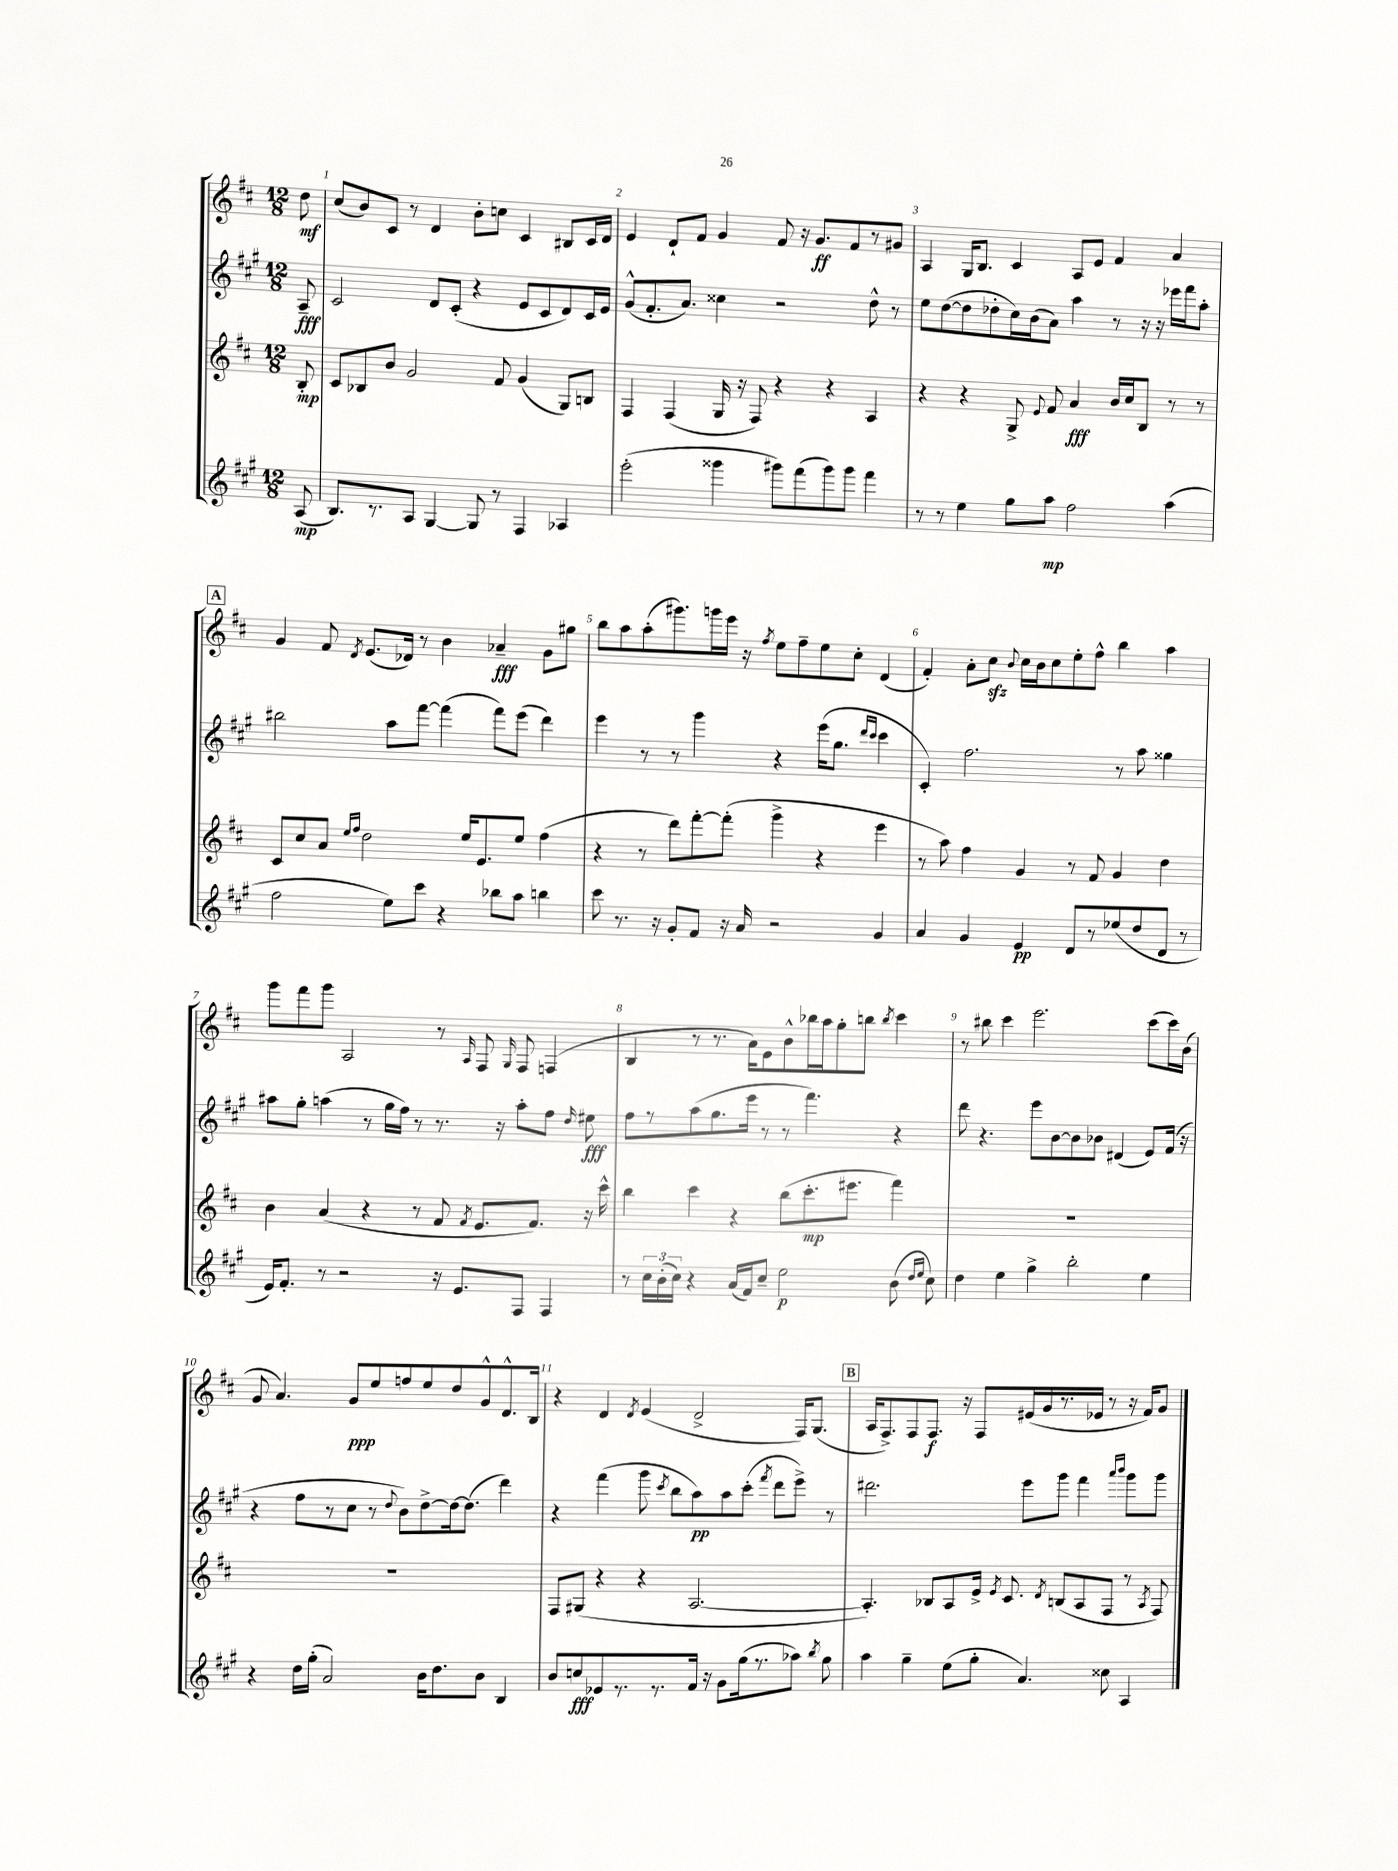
<<
\new StaffGroup <<
\new Staff = "s0" {
    \clef treble \key d \major \numericTimeSignature \time 12/8 \partial 8
    \autoBeamOff d''8\mf |
    cis''8[( b'8) cis'8] r8 d'4 b'8[-. c''8] cis'4 bis8[ cis'16 d'16] |
    e'4 d'8[-! fis'8] g'4 fis'8 r16 g'8.[\ff fis'8 r8 gis'8] |
    a4 g16[ b8.] cis'4 a8[ e'8] fis'4 a'4 |
    \mark \markup { \box "A" } g'4 fis'8 \acciaccatura { d'8 } e'8.[( des'16]) r8 b'4 aes'4--\fff g'8[ gis''8] |
    b''8[ a''8 a''8-.( gis'''8.) g'''16 e'''16] r16 \acciaccatura { fis''8 } e''8[ fis''8-- e''8 cis''8]-. d'4( |
    fis'4-.) a'8[-. cis''8]\sfz \appoggiatura { b'8 } cis''16[ b'16 cis''8 e''8-. fis''8]-^ b''4 a''4 |
    g'''8[ fis'''8 g'''8] a2 r8 \grace { a16 } fis8 \grace { g16 } fis8 f4( |
    b4 r8 r8. a'16[) e'8 b'8-^ bes''16 a''16 g''8-. b''8] \acciaccatura { b''8 } cis'''4 |
    r8 bis''8 cis'''4 e'''2. cis'''8[( cis'''16) b'16]( |
    g'8 a'4.) g'8[\ppp e''8 f''8 e''8 d''8 g'8-^ d'8.-^ b16] |
    r4 d'4 \acciaccatura { d'8 } e'4( d'2-> fis16[) g8.]( |
    \mark \markup { \box "B" } a16[ fis8.->) fis8 fis8.]\f r16 fis8[ eis'16( g'16 r8. ees'16] r8 r16 fis'16[) g'8] \bar "|." |
}
\new Staff = "s1" {
    \clef treble \key a \major \numericTimeSignature \time 12/8 \partial 8
    \autoBeamOff a8--\fff |
    cis'2 d'8[ cis'8]-.( r4 e'8[ cis'8 d'8) cis'16 e'16] |
    gis'8[-^( fis'8.-. a'8.]) cisis''4 r2 d''8-^ r8 |
    e''8[ d''8~( d''8 des''8-. cis''16) b'16( a'8]) a''4 r8 r16 r16 ees'''16[ fis'''16 a''8]-. |
    \mark \markup { \box "A" } bis''2 a''8[ fis'''8]~ fis'''4( fis'''8[) e'''8]( d'''4) |
    e'''4 r8 r8 gis'''4 r4 e'''16[( gis''8.] \grace { d'''16[ cis'''16] } cis'''4 |
    cis'4-.) fis''2. r8 a''8 gisis''4 |
    ais''8[ gis''8]-. a''4( r8 gis''16[ fis''16]) r8 r8. r16 a''8[-. fis''8] \grace { d''16 } eis''8\fff |
    fis''8[ r8 a''8( gis''8. e'''16] r8 r8 fis'''4.) r4 |
    d'''8 r4. e'''8[ b'8~ b'8 bes'8] dis'4( e'8[) fis'16]( r16 |
    r4 fis''8[ r8 cis''8] r8 \appoggiatura { d''8 } b'8[) d''8~-> d''16~ d''8.]( d'''4) |
    r4 fis'''4( gis'''8 \acciaccatura { cis'''8 } b''8[ a''8\pp) a''8 cis'''8]-.( \acciaccatura { fis'''8 } d'''8[ e'''8]->) r8 |
    \mark \markup { \box "B" } dis'''2. e'''8[ gis'''8] fis'''4 \grace { a'''16[ b'''16] } gis'''8[ gis'''8] \bar "|." |
}
\new Staff = "s2" {
    \clef treble \key d \major \numericTimeSignature \time 12/8 \partial 8
    \autoBeamOff b8-.\mp |
    cis'8[ bes8 b'8] g'2 fis'8 g'4( g8[) b8] |
    fis4 fis4( g16 r16 fis8) r4 r4 a4 |
    r4 r4 g8-> \appoggiatura { e'8 } fis'8 a'4\fff b'16[ cis''16 b8] r8 r8 |
    \mark \markup { \box "A" } cis'8[ cis''8 a'8] \grace { e''16[ fis''16] } d''2 e''16[ e'8. e''8] fis''4( |
    r4 r8 d'''8[) fis'''8~-. fis'''8]-.( g'''4-> r4 e'''4 |
    r8 a''8) fis''4 g'4 r8 fis'8 g'4 d''4 |
    b'4 a'4( r4 r8 fis'8 \acciaccatura { fis'8 } e'8.[ fis'8.]) r16 cis'''16-^ |
    b''4 cis'''4 r4 b''8[( cis'''8.-.\mp eis'''8.] fis'''4) |
    R1. |
    R1. |
    fis8[ gis8]( r4 r4 a2.~ |
    \mark \markup { \box "B" } a4.-.) bes8[ a8 e'16]-> \acciaccatura { e'8 } cis'8. \acciaccatura { d'8 } b8[( a8 fis8] r8 \acciaccatura { a8 } fis8) \bar "|." |
}
\new Staff = "s3" {
    \clef treble \key a \major \numericTimeSignature \time 12/8 \partial 8
    \autoBeamOff a8\mp( |
    b8.[) r8. a8] gis4~ gis8 r8 fis4 aes4 |
    e'''2-.( gisis'''4 gis'''8[) fis'''8( gis'''8) gis'''8] fis'''4 |
    r8 r8 e''4 gis''8[ a''8]\mp fis''2 a''4( |
    \mark \markup { \box "A" } fis''2 e''8[) cis'''8] r4 bes''8[ a''8] b''4 |
    cis'''8 r8. r16 gis'8[-. fis'8] r16 a'16 r2 gis'4 |
    a'4 gis'4 e'4\pp d'8[ r8 ees''8( d''8 d'8] r8 |
    e'16[) fis'8.]-. r8 r2 r16 e'8.[ fis8] fis4 |
    r8 \tuplet 3/2 { cis''16[ b'16-.( cis''16]) } r4 a'16[( fis'16) cis''8]-- e''2\p b'8( \grace { d''16[ e''16] } cis''8) |
    d''4 e''4 gis''4-> b''2-. e''4 |
    r4 d''16[ gis''16]-.( a'2) b'16[ d''8. b'8] b4 |
    b'8[ c''8\fff ees'8 r8. r8. fis'16] r16 gis'8[ gis''16( r8. aes''8]) \acciaccatura { b''8 } gis''8 |
    \mark \markup { \box "B" } a''4 gis''4-- e''8[( gis''8]-. a'4.) cisis''8 a4 \bar "|." |
}
>>
>>
\layout { \context { \Score \override BarNumber.break-visibility = ##(#f #t #t) barNumberVisibility = #all-bar-numbers-visible } }
